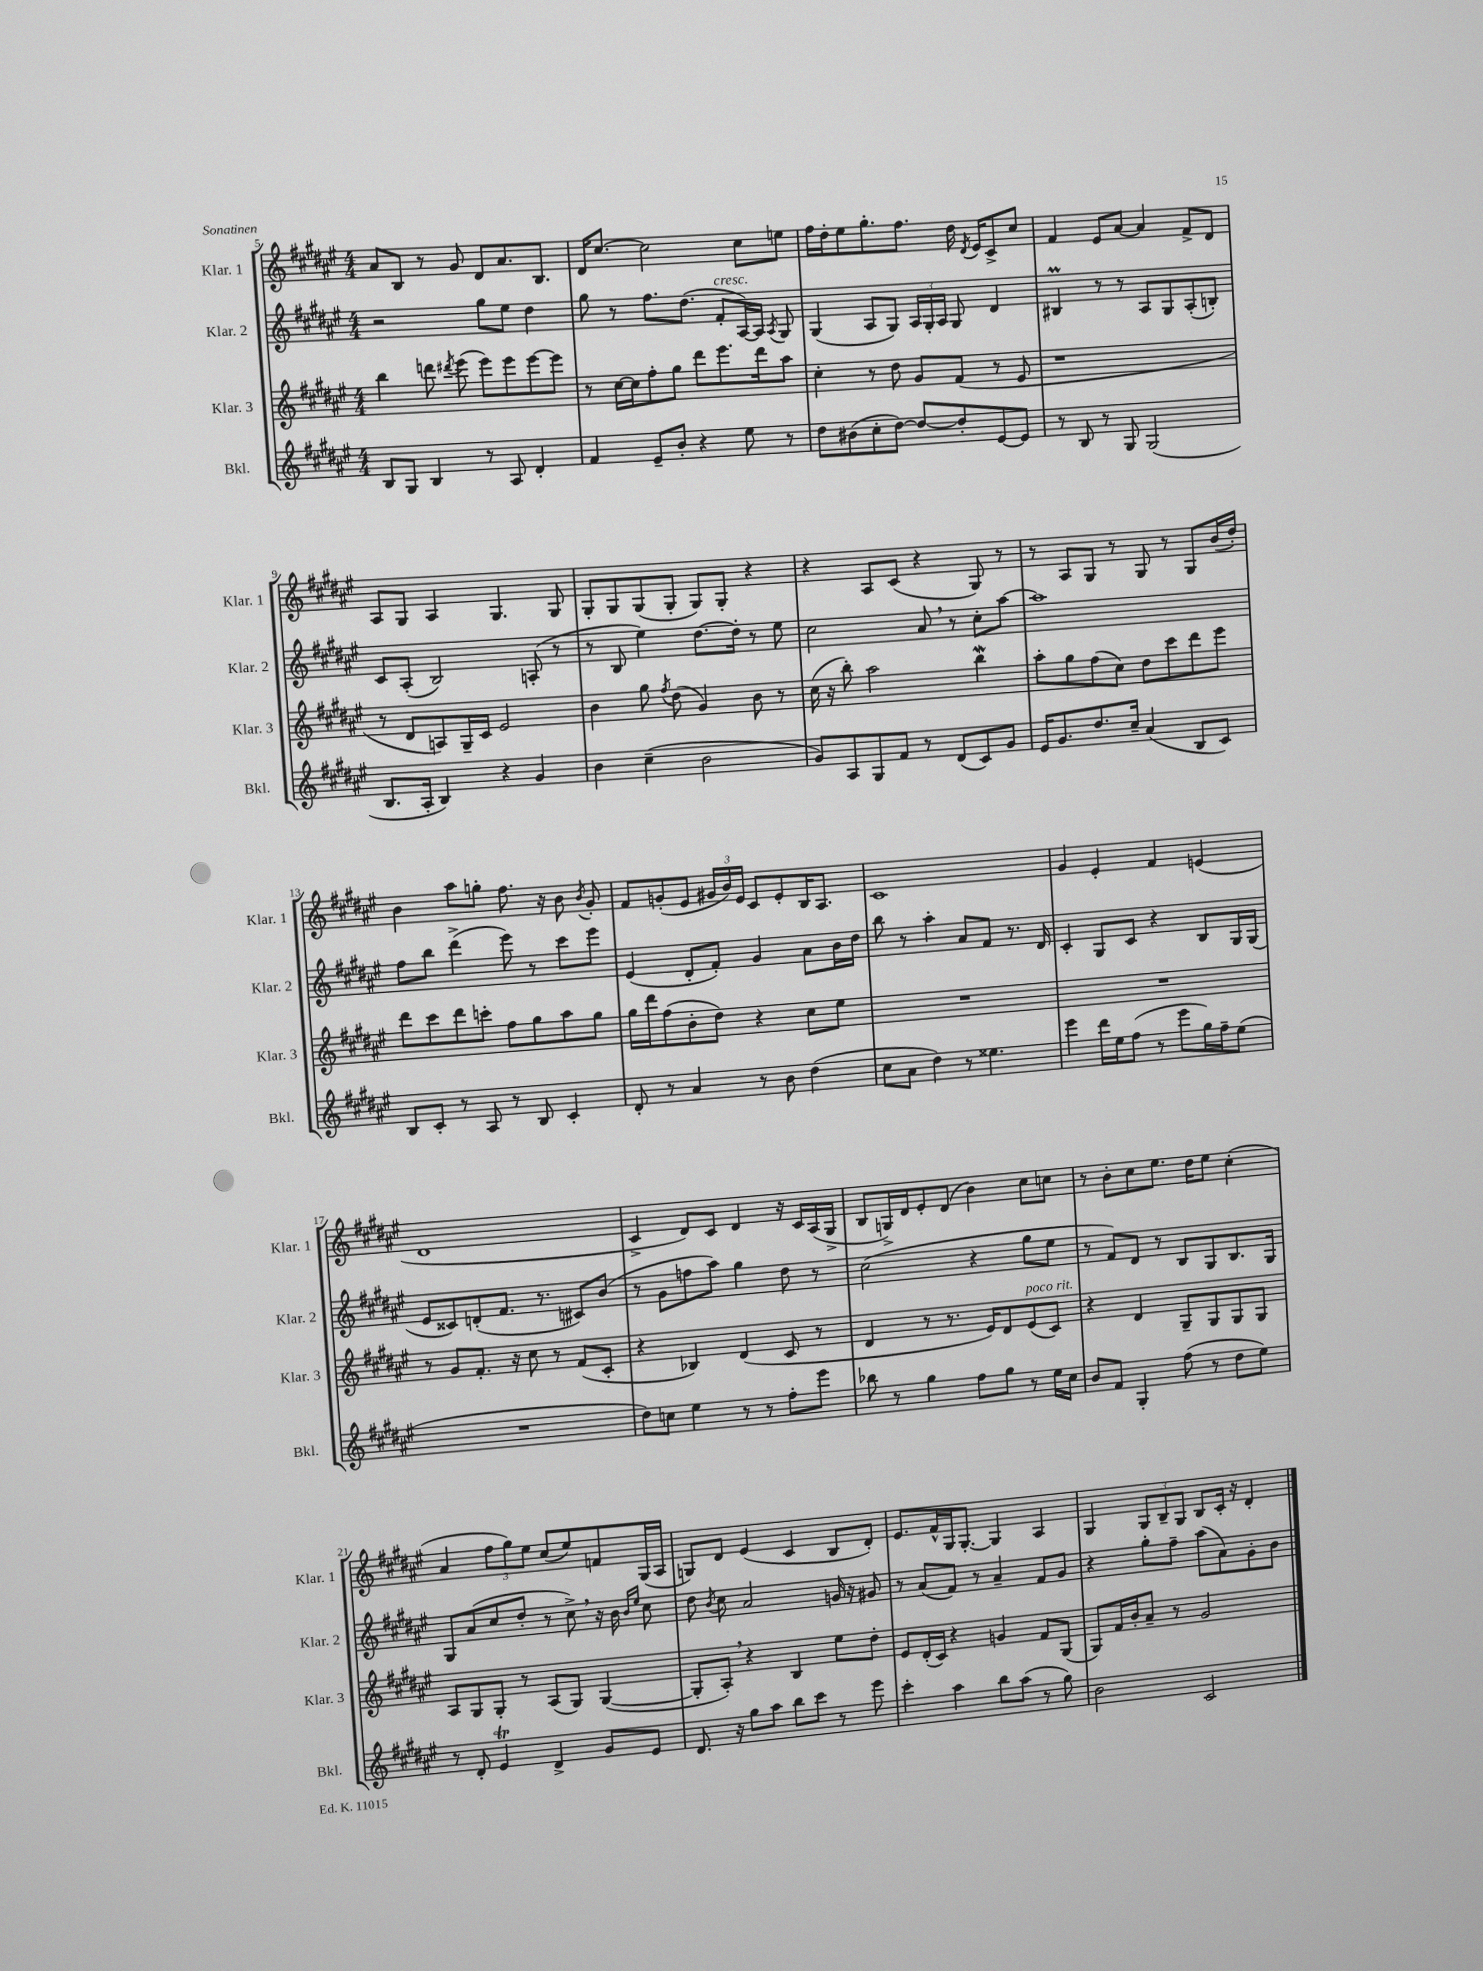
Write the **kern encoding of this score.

**kern	**kern	**kern	**kern
*staff4	*staff3	*staff2	*staff1
*clefG2	*clefG2	*clefG2	*clefG2
*k[f#c#g#d#a#e#]	*k[f#c#g#d#a#e#]	*k[f#c#g#d#a#e#]	*k[f#c#g#d#a#e#]
*M4/4	*M4/4	*M4/4	*M4/4
8B	4bb	2r	8a#
8G#	.	.	8B
4B	8ddd	.	8r
.	8qddd#	.	.
.	(8eee#	.	8g#
8r	8eee#)	8gg#	8d#
8A#	8eee#	8ee#	8.a#
4d#'	[8eee#	4dd#	.
.	.	.	8.B
.	8eee#]	.	.
=	=	=	=
4f#	8r	8gg#	16d#
.	.	.	[8.cc#
.	[16cc#	8r	.
.	16cc#]	.	.
8e#~	8ff#'	8.ff#	2cc#]
8b'	8gg#	.	.
.	.	(8.dd#	.
4r	8ddd#	.	.
.	8.eee#	8f#'	.
8ee#	.	[16A#)	8cc#
.	16ddd#	16A#]	.
.	.	8qA#	.
8r	8aa#	8G#	8ee
=	=	=	=
8dd#	4cc#'	(4G#	16ff#
.	.	.	16dd#'
(8b#	.	.	8ee#
8cc#'	8r	8A#	8.gg#'
[8dd#)	8dd#	8G#)	.
.	.	.	8.ff#
8dd#_	8g#	24A#	.
.	.	24G#'	.
.	.	24A#	.
8dd#']	(8f#	8G#	16dd#
.	.	.	8qd#
.	.	.	16e#
[8e#	8r	4d#	8c#^
8e#]	8e#	.	8cc#
=	=	=	=
8r	1r	4B#	4f#
8B	.	.	.
8r	.	8r	8e#
8G#	.	8r	[8a#
(2G#	.	8A#	4a#]
.	.	8G#	.
.	.	(8A#'	8f#^
.	.	8B')	8d#
=	=	=	=
8.B	8r	8c#	8A#
.	8d#	(8A#'	8G#
16A#'	.	.	.
4B)	8A)	2B)	4A#
.	16G#~	.	.
.	16c#	.	.
4r	2e#	.	4.G#
4g#	.	(8A'	.
.	.	8r	8G#
=	=	=	=
4b	4b	8r	8G#'
.	.	8B	8G#
(4cc#~	8gg#	4ee#)	(8G#
.	8qff#	.	.
.	(8dd#	.	8G#'
2b	4g#)	[8.dd#	8G#)
.	.	.	8G#'
.	.	16dd#']	.
.	8b	8r	4r
.	8r	8ee#	.
=	=	=	=
8g#)	(16cc#	2cc#	4r
.	16r	.	.
8A#	8bb')	.	.
8G#	2aa#	.	8A#
8f#	.	.	(8c#
8r	.	8a#	4r
(8d#	.	8r	.
8c#)	4bb	8cc#'	8G#)
8g#	.	[8aa#	8r
=	=	=	=
16e#	8aa#'	1aa#]	8r
8.g#	.	.	.
.	8gg#	.	8A#
8.dd#	(8ff#	.	8G#
.	8cc#)	.	8r
16cc#~	.	.	.
(4a#	8dd#	.	8G#
.	8ccc#	.	8r
8B	8ddd#	.	8G#
8c#)	8eee#	.	(16b
.	.	.	16dd#')
=	=	=	=
8B	8ddd#	8ff#	4b
8c#'	8ccc#	8bb	.
8r	8ddd#	(4ddd#^	8aa#
8A#	8ccc'	.	8gg'
8r	8ff#	8eee#)	8.ff#
8B	8gg#	8r	.
.	.	.	16r
4c#'	8aa#	8ccc#	8b
.	.	.	8qb
.	8gg#	8eee#	8g#'
=	=	=	=
8d#'	16gg#	(4e#	8f#
.	16ddd#	.	.
8r	(8ff#	.	(8g'
4a#	8b'	8d#'	8e#
.	8dd#)	8f#')	24g#
.	.	.	24b)
.	.	.	24e#
8r	4r	4g#	8c#
8b	.	.	8e#'
(4dd#	8cc#	8a#	16B
.	.	.	8.A#
.	8ee#	16b	.
.	.	16dd#	.
=	=	=	=
8cc#	1r	8bb	1c#
8a#	.	8r	.
4dd#)	.	4aa#'	.
8r	.	8a#	.
4.ee##	.	8f#	.
.	.	8.r	.
.	.	16d#	.
=	=	=	=
4eee#	1r	4c#'	4g#
16ddd#	.	8G#	4e#'
16ee#	.	.	.
(8ff#	.	8c#	.
8r	.	4r	4f#
8eee#	.	.	.
16gg#)	.	8B	(4e
16ff#~	.	.	.
(8ee#	.	16G#	.
.	.	(16G#	.
=	=	=	=
1r	8r	8e#	1d#
.	8g#	8c##)	.
.	8.f#'	(8d'	.
.	.	8.f#	.
.	16r	.	.
.	8cc#	.	.
.	.	8.r	.
.	8r	.	.
.	(8f#	8c#)	.
.	8c#'	(8b	.
=	=	=	=
8dd#)	4r	8r	4c#^
8cc	.	8g#	.
4ee#	4B-)	8ff	8d#)
.	.	8aa#)	8c#
8r	(4d#	4gg#	4d#
8r	.	.	.
8ff#'	8c#	8dd#	16r
.	.	.	16c#
8eee#	8r	8r	(16A#
.	.	.	16G#^
=	=	=	=
8bb-	4d#	(2cc#	8B
8r	.	.	16G^)
.	.	.	16d#
4gg#	8r	.	8e#'
.	8.r	.	(8d#
8ff#	.	4r	4b)
.	16e#)	.	.
8gg#	8d#	.	.
8r	(8e#	8gg#	8cc#
16ee#	8c#)	8ee#	8cc
16cc#	.	.	.
=	=	=	=
8b	4r	8r	8r
8f#	.	8f#)	8b'
4G#'	4d#	8d#	8cc#
.	.	8r	8.ee#
(8ff#	8G#~	8B	.
.	.	.	16dd#
8r	8G#	8G#	8ee#
8dd#	8G#	8.B	(4cc#'
8ee#)	8G#	.	.
.	.	16G#	.
=	=	=	=
8r	8A#	8G#	4a#
8d#'	8G#	(8a#	.
4e#	8G#'	8cc#	12ff#
.	.	.	12gg#)
.	8r	8dd#'	.
.	.	.	12ee#
4d#^	(8A#	8r	(8cc#
.	8G#)	8cc#^)	8ee#)
8g#	([4G#	16r	8f
.	.	16b	.
.	.	16qqb	.
.	.	16qqee#	.
8e#	.	8cc#	(16G#
.	.	.	16A#
=	=	=	=
8.d#	8G#']	8dd#	8G)
.	.	8qb	.
.	8A#')	8cc#	8d#
16r	.	.	.
8gg#	4r	2a#	(4e#
8aa#	.	.	.
8bb	4B	.	4c#
8ccc#	.	.	.
8r	8ee#	16g	8B
.	.	16r	.
8eee#	8dd#'	8g#	8d#')
=	=	=	=
4ccc#'	8e#	8r	8.e#
.	(16d#'	(8a#	.
.	16c#)	.	16f#^^
4aa#	4r	8f#)	16G#
.	.	.	[8.G#'
.	.	8r	.
8bb	4g	4a#~	4G#]
(8aa#	.	.	.
8r	8f#	8f#	4A#
8gg#)	(8G#	8g#	.
=	=	=	=
2b	8G#)	4r	4G#
.	16f#	.	.
.	16b'	.	.
.	8a#~	8gg#'	12G#
.	.	.	12B~
.	8r	8ff#~	.
.	.	.	12G#
2c#	2g#	(8aa#	8B
.	.	8a#)	16c#'
.	.	.	16r
.	.	8g#'	4d#'
.	.	8b	.
==	==	==	==
*-	*-	*-	*-
